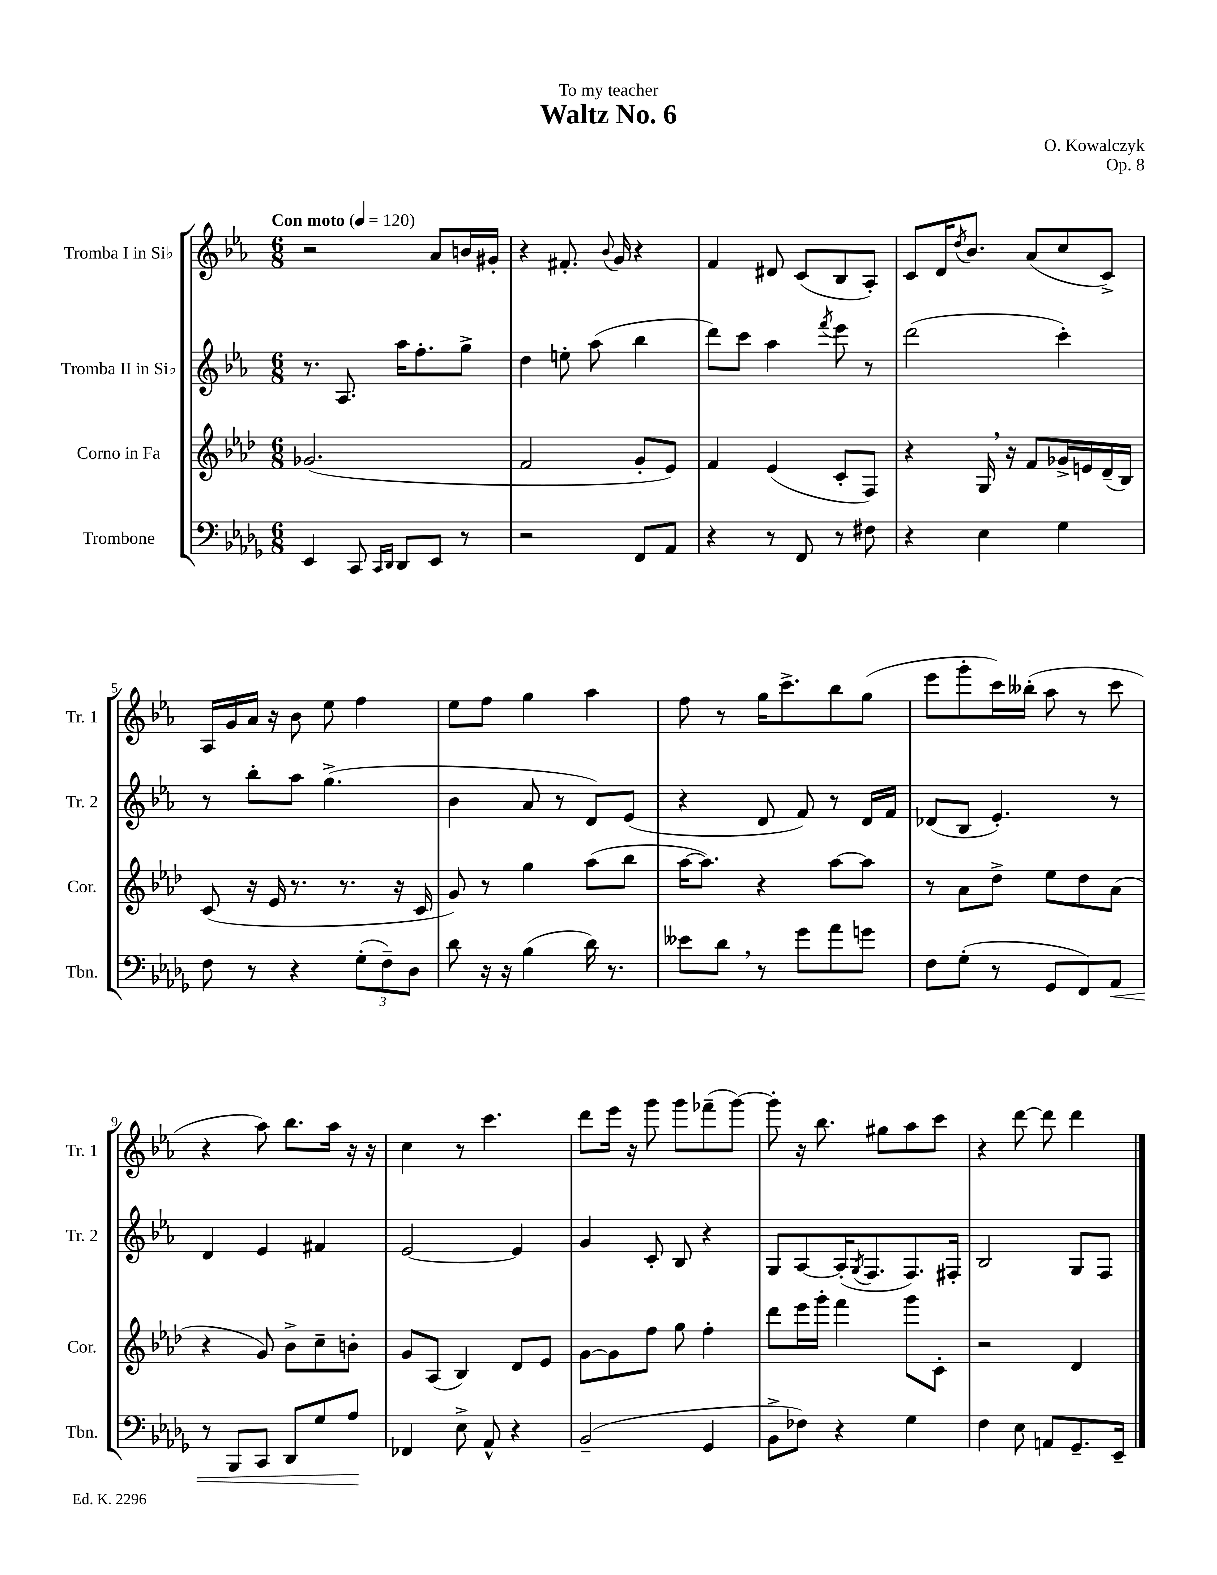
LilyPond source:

\header { title = "Waltz No. 6" composer = "O. Kowalczyk" dedication = "To my teacher" opus = "Op. 8" }
<<
\new StaffGroup <<
\new Staff = "s0" \with { instrumentName = "Tromba I in Sib" shortInstrumentName = "Tr. 1" } {
    \clef treble \key ees \major \numericTimeSignature \time 6/8 \tempo "Con moto" 4 = 120
    r2 aes'8 b'16 gis'16-. |
    r4 fis'8.-. \appoggiatura { bes'8 } g'16 r4 |
    f'4 dis'8 c'8( bes8 aes8-.) |
    c'8 d'16 \acciaccatura { d''8 } bes'8. aes'8( c''8 c'8->) |
    aes16 g'16 aes'16 r16 bes'8 ees''8 f''4 |
    ees''8 f''8 g''4 aes''4 |
    f''8 r8 g''16 c'''8.-> bes''8 g''8( |
    ees'''8 g'''8-. c'''16) beses''16-.( aes''8 r8 c'''8 |
    r4 aes''8) bes''8. aes''16 r16 r16 |
    c''4 r8 c'''4. |
    d'''8 ees'''16 r16 g'''8 g'''8 fes'''8--( g'''8~) |
    g'''8-. r16 bes''8. gis''8 aes''8 c'''8 |
    r4 d'''8~ d'''8 d'''4 \bar "|." |
}
\new Staff = "s1" \with { instrumentName = "Tromba II in Sib" shortInstrumentName = "Tr. 2" } {
    \clef treble \key ees \major \numericTimeSignature \time 6/8
    r8. aes8. aes''16 f''8.-. g''8-> |
    d''4 e''8-. aes''8( bes''4 |
    d'''8) c'''8 aes''4 \acciaccatura { f'''8 } ees'''8 r8 |
    d'''2( c'''4-.) |
    r8 bes''8-. aes''8 g''4.->( |
    bes'4 aes'8 r8 d'8) ees'8( |
    r4 d'8 f'8) r8 d'16 f'16 |
    des'8( bes8 ees'4.-.) r8 |
    d'4 ees'4 fis'4 |
    ees'2~ ees'4 |
    g'4 c'8-. bes8 r4 |
    g8 aes8~ aes16-.( \acciaccatura { g8 } f8. f8.) fis16-. |
    bes2 g8 f8 \bar "|." |
}
\new Staff = "s2" \with { instrumentName = "Corno in Fa" shortInstrumentName = "Cor." } {
    \clef treble \key aes \major \numericTimeSignature \time 6/8
    ges'2.( |
    f'2 g'8-. ees'8) |
    f'4 ees'4( c'8-. f8) |
    r4 g16 \breathe r16 f'8 ges'16-> e'16 des'16--( bes16) |
    c'8( r16 ees'16 r8. r8. r16 c'16 |
    g'8) r8 g''4 aes''8( bes''8 |
    aes''16~ aes''8.) r4 aes''8~ aes''8 |
    r8 aes'8 des''8-> ees''8 des''8 aes'8( |
    r4 g'8) bes'8-> c''8-- b'8-. |
    g'8 aes8( bes4) des'8 ees'8 |
    g'8~ g'8 f''8 g''8 f''4-. |
    des'''8 ees'''16 g'''16-. f'''4 g'''8 c'8-. |
    r2 des'4 \bar "|." |
}
\new Staff = "s3" \with { instrumentName = "Trombone" shortInstrumentName = "Tbn." } {
    \clef bass \key des \major \numericTimeSignature \time 6/8
    ees,4 c,8 \grace { c,16 des,16 } des,8 ees,8 r8 |
    r2 f,8 aes,8 |
    r4 r8 f,8 r8 fis8 |
    r4 ees4 ges4 |
    f8 r8 r4 \tuplet 3/2 { ges8-.( f8--) des8 } |
    des'8 r16 r16 bes4( des'16) r8. |
    eeses'8 des'8 \breathe r8 ges'8 aes'8 g'8 |
    f8 ges8-.( r8 ges,8 f,8) aes,8\< |
    r8 bes,,8 c,8 des,8 ges8 aes8\! |
    fes,4 ees8-> aes,8-^ r4 |
    bes,2--( ges,4 |
    bes,8-> fes8) r4 ges4 |
    f4 ees8 a,8 ges,8.-- ees,16-- \bar "|." |
}
>>
>>
